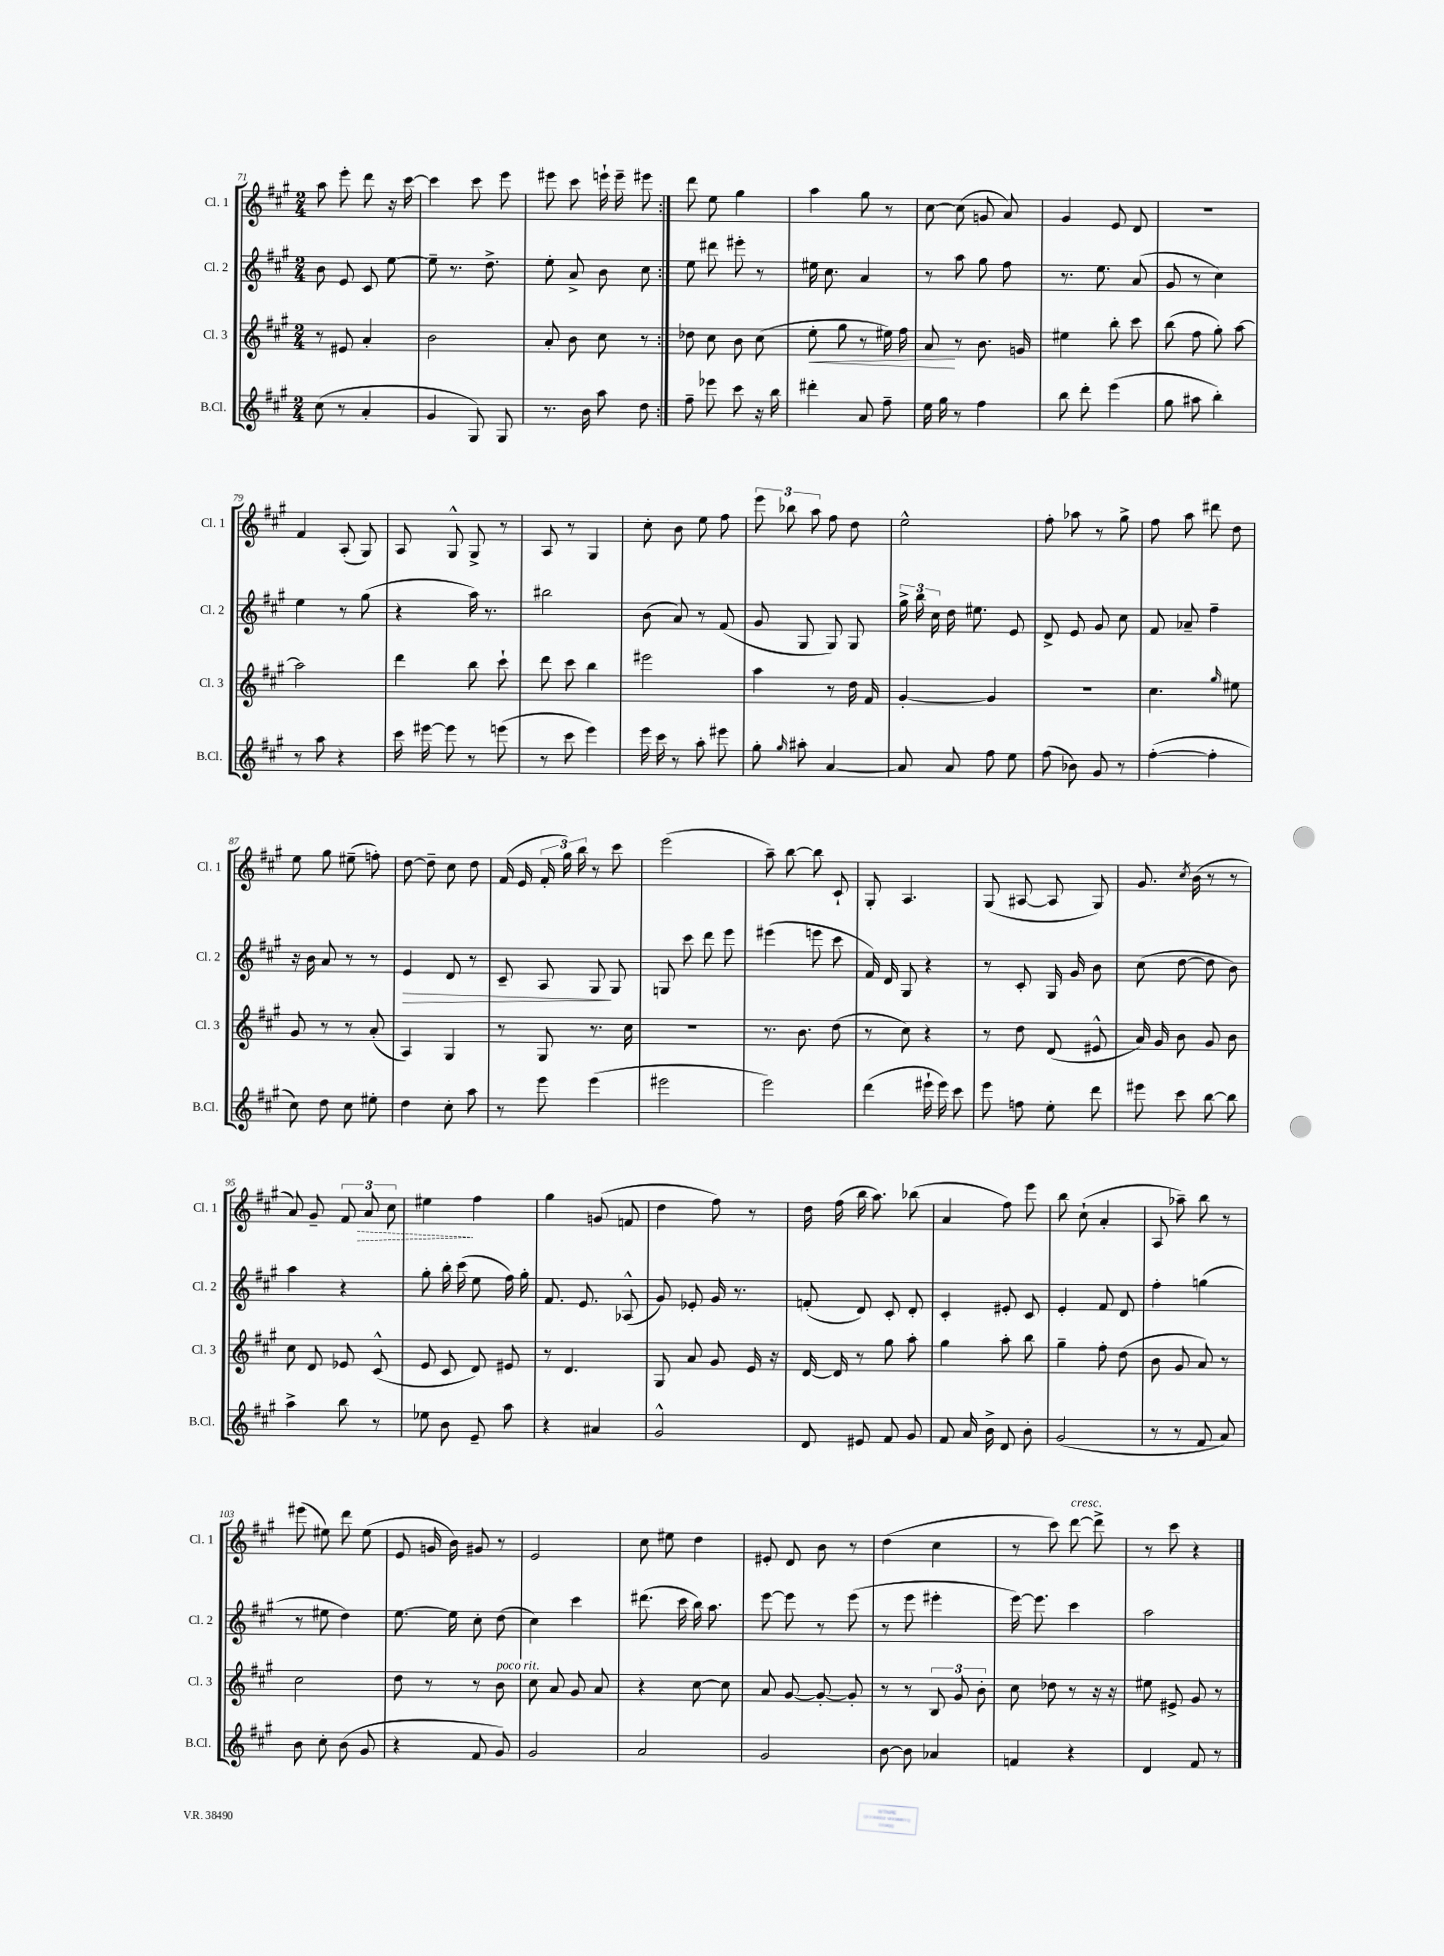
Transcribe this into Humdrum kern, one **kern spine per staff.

**kern	**kern	**dynam	**kern	**dynam	**kern	**dynam
*part4	*part3	*part3	*part2	*part2	*part1	*part1
*staff4	*staff3	*staff3	*staff2	*staff2	*staff1	*staff1
*I"B.Cl.	*I"Cl. 3	*	*I"Cl. 2	*	*I"Cl. 1	*
*I'B.Cl.	*I'Cl. 3	*	*I'Cl. 2	*	*I'Cl. 1	*
*clefG2	*clefG2	*	*clefG2	*	*clefG2	*
*k[f#c#g#]	*k[f#c#g#]	*	*k[f#c#g#]	*	*k[f#c#g#]	*
*M2/4	*M2/4	*	*M2/4	*	*M2/4	*
=71	=71	=71	=71	=71	=71	=71
(8cc#\	8r	.	8b\	.	8aa\	.
8r	8e#X/	.	8e/	.	8eee'\	.
4a'/	4a'/	.	8c#/	.	8ddd\	.
.	.	.	[8ee\	.	16r	.
.	.	.	.	.	[16ccc#\	.
=72	=72	=72	=72	=72	=72	=72
4g#/	2b\	.	8ee~\]	.	4ccc#\]	.
.	.	.	8.r	.	.	.
8G#/)	.	.	.	.	8ccc#\	.
.	.	.	8.dd^\	.	.	.
8G#/	.	.	.	.	8eee\	.
=73	=73	=73	=73	=73	=73	=73
8.r	8a'/	.	8ee'\	.	8eee#X\	.
.	8b\	.	8a^/	.	8ccc#\	.
16b\	.	.	.	.	.	.
8aa\	8cc#\	.	8b\	.	16eeen`\	.
.	.	.	.	.	16eee~\	.
8dd\	8r	.	8cc#\	.	8eee#X\	.
=74:|!	=74:|!	=74:|!	=74:|!	=74:|!	=74:|!	=74:|!
8ff#~\	8dd-X\	.	8ee\	.	8ddd\	.
8eee-X\	8cc#\	.	8ddd#X\	.	8ee\	.
8ccc#\	8b\	.	8eee#X'\	.	4gg#\	.
16r	(8cc#\	.	8r	.	.	.
16bb\	.	.	.	.	.	.
=75	=75	=75	=75	=75	=75	=75
!	!	!LO:HP:b	!	!	!	!
4ddd#X'\	8ee'\	<	16ee#X\	.	4aa\	.
.	.	.	8.cc#\	.	.	.
.	8gg#\	.	.	.	.	.
8a/	8r	.	4a/	.	8gg#\	.
8ff#~\	16ee#X\)	.	.	.	8r	.
.	16ff#\	.	.	.	.	.
=76	=76	=76	=76	=76	=76	=76
16ee\	8a/	.	8r	.	[8cc#\	.
16gg#\	.	.	.	.	.	.
8r	8r	[	8aa\	.	(8cc#\]	.
4ff#\	8.b\	.	8gg#\	.	8gn/	.
.	.	.	8ff#\	.	8a/)	.
.	16gn/	.	.	.	.	.
=77	=77	=77	=77	=77	=77	=77
8bb\	4ee#X\	.	8.r	.	4g#/	.
8ddd'\	.	.	.	.	.	.
.	.	.	8.ee\	.	.	.
(4eee\	8bb'\	.	.	.	8e/	.
.	8ccc#\	.	(8a/	.	8d/	.
=78	=78	=78	=78	=78	=78	=78
8gg#\	(8bb\	.	8g#/	.	2r	.
8aa#X\	8ff#\	.	8r	.	.	.
4bb'\)	8gg#'\)	.	4cc#\)	.	.	.
.	[8aa\	.	.	.	.	.
!!LO:LB:g=z
=79	=79	=79	=79	=79	=79	=79
8r	2aa\]	.	4ee\	.	4f#/	.
8aa\	.	.	.	.	.	.
4r	.	.	8r	.	(8A'/	.
.	.	.	(8gg#\	.	8G#/)	.
=80	=80	=80	=80	=80	=80	=80
16ccc#\	4ddd\	.	4r	.	8A/	.
[16eee#X\	.	.	.	.	.	.
8eee#\]	.	.	.	.	8G#^^/	.
8r	8bb\	.	16aa\)	.	8G#^/	.
.	.	.	8.r	.	.	.
(8eeen\	8ccc#`\	.	.	.	8r	.
=81	=81	=81	=81	=81	=81	=81
8r	8ddd\	.	2bb#X\	.	8A/	.
8ccc#\	8ccc#\	.	.	.	8r	.
4eee\)	4bb\	.	.	.	4G#/	.
=82	=82	=82	=82	=82	=82	=82
16eee\	2eee#X\	.	(8b\	.	8cc#'\	.
16ccc#\	.	.	.	.	.	.
8r	.	.	8a/)	.	8b\	.
8aa'\	.	.	8r	.	8ee\	.
8eee#X\	.	.	(8f#/	.	8ff#\	.
=83	=83	=83	=83	=83	=83	=83
8gg#'\	4aa\	.	8g#/	.	12eee\	.
.	.	.	.	.	12bb-X\	.
16qqgg#/	.	.	.	.	.	.
8aa#X'\	.	.	8G#/	.	.	.
.	.	.	.	.	12aa\	.
[4a/	8r	.	8G#/)	.	8ff#\	.
.	16dd\	.	8G#/	.	8dd\	.
.	16f#/	.	.	.	.	.
=84	=84	=84	=84	=84	=84	=84
8a/]	[4g#'/	.	24gg#^\	.	2ee^^\	.
.	.	.	24bb\	.	.	.
.	.	.	24cc#\	.	.	.
8a/	.	.	16dd\	.	.	.
.	.	.	8.ee#X\	.	.	.
8ff#\	4g#/]	.	.	.	.	.
8ee\	.	.	8e/	.	.	.
=85	=85	=85	=85	=85	=85	=85
(8ff#\	2r	.	8d^/	.	8ff#'\	.
8b-X\)	.	.	8e/	.	8aa-X\	.
8g#/	.	.	8g#/	.	8r	.
8r	.	.	8cc#\	.	8gg#^\	.
=86	=86	=86	=86	=86	=86	=86
([4ff#'\	4.cc#\	.	8f#/	.	8ff#\	.
.	.	.	8a-X~/	.	8aa\	.
4ff#'\]	.	.	4ff#~\	.	8ddd#X\	.
.	16qqgg#/	.	.	.	.	.
.	8ee#X\	.	.	.	8dd\	.
!!LO:LB:g=z
=87	=87	=87	=87	=87	=87	=87
8cc#\)	8g#/	.	16r	.	8ee\	.
.	.	.	16b\	.	.	.
8dd\	8r	.	8a/	.	8gg#\	.
8cc#\	8r	.	8r	.	(8ee#X~\	.
8ee#X'\	(8a'/	.	8r	.	8ffn'\)	.
=88	=88	=88	=88	=88	=88	=88
!	!	!	!	!LO:HP:b	!	!
4dd\	4A/)	.	4e/	>	[8dd\	.
.	.	.	.	.	8dd~\]	.
8cc#'\	4G#/	.	8d/	.	8cc#\	.
8aa\	.	.	8r	.	8dd\	.
=89	=89	=89	=89	=89	=89	=89
8r	8r	.	8c#~/	.	(16f#/	.
.	.	.	.	.	16e/	.
8eee\	8G#/	.	8A/	.	24f#'/	.
.	.	.	.	.	24gg#\)	.
.	.	.	.	.	24bb\	.
(4eee\	8.r	.	8G#/	.	8r	.
.	.	.	8G#/	]	8ccc#\	.
.	16cc#\	.	.	.	.	.
=90	=90	=90	=90	=90	=90	=90
2eee#X\	2r	.	8Gn/	.	(2eee\	.
.	.	.	8ccc#\	.	.	.
.	.	.	8ddd\	.	.	.
.	.	.	8eee\	.	.	.
=91	=91	=91	=91	=91	=91	=91
2eee\)	8.r	.	(4eee#X\	.	8aa~\)	.
.	.	.	.	.	[8bb\	.
.	8.b\	.	.	.	.	.
.	.	.	8eeen\	.	8bb\]	.
.	(8dd\	.	8ccc#\	.	8c#`/	.
=92	=92	=92	=92	=92	=92	=92
(4ddd\	8r	.	16f#/)	.	8G#'/	.
.	.	.	16d/	.	.	.
.	8cc#\)	.	8G#/	.	4.A/	.
16eee#X`\	4r	.	4r	.	.	.
16eee#\)	.	.	.	.	.	.
8ccc#\	.	.	.	.	.	.
=93	=93	=93	=93	=93	=93	=93
8eee\	8r	.	8r	.	(8G#/	.
8ffn\	8dd\	.	8c#'/	.	[8A#X/	.
8ee'\	(8d/	.	16G#/	.	8A#/]	.
.	.	.	16g#/	.	.	.
8ddd\	8e#X^^/	.	8b\	.	8G#/)	.
=94	=94	=94	=94	=94	=94	=94
8eee#X\	16a/)	.	(8cc#\	.	8.g#/	.
.	16g#/	.	.	.	.	.
8ccc#\	8b\	.	[8dd\	.	.	.
.	.	.	.	.	8qcc#/	.
.	.	.	.	.	(16b\	.
[8bb\	8g#/	.	8dd\]	.	8r	.
8bb\]	8b\	.	8b\)	.	8r	.
!!LO:LB:g=z
=95	=95	=95	=95	=95	=95	=95
4aa^\	8cc#\	.	4aa\	.	8a/)	.
.	8d/	.	.	.	8g#~/	.
8bb\	8e-X/	.	4r	.	12f#/	.
!	!	!	!	!	!	!LO:HP:b
.	.	.	.	.	12a/	>
8r	(8c#^^/	.	.	.	.	.
.	.	.	.	.	12cc#\	.
=96	=96	=96	=96	=96	=96	=96
8ee-X\	8e/	.	8gg#'\	.	4ee#X\	.
8b\	8c#/	.	16bb'\	.	.	.
.	.	.	(16ccc#\	.	.	.
8e~/	8d/)	.	8ee\	.	4ff#\	]
8aa\	8e#X/	.	16ff#\)	.	.	.
.	.	.	16gg#'\	.	.	.
=97	=97	=97	=97	=97	=97	=97
4r	8r	.	8.f#/	.	4gg#\	.
.	4.d/	.	.	.	.	.
.	.	.	8.e/	.	.	.
4a#X/	.	.	.	.	(8gn/	.
.	.	.	(8A-X^^/	.	8fn/	.
=98	=98	=98	=98	=98	=98	=98
2g#^^/	8G#/	.	8g#/)	.	4dd\	.
.	8a/	.	8e-X'/	.	.	.
.	8g#/	.	16g#/	.	8ff#\)	.
.	.	.	8.r	.	.	.
.	16e/	.	.	.	8r	.
.	16r	.	.	.	.	.
=99	=99	=99	=99	=99	=99	=99
8d/	[16d/	.	(8fn'/	.	16dd\	.
.	16d/]	.	.	.	(16ff#\	.
8e#X/	8r	.	8d/)	.	16bb\	.
.	.	.	.	.	8.aa\)	.
8f#/	8gg#\	.	8c#'/	.	.	.
8g#/	8aa'\	.	8d'/	.	(8bb-X\	.
=100	=100	=100	=100	=100	=100	=100
8f#/	4gg#\	.	4c#'/	.	4a/	.
16a/	.	.	.	.	.	.
16b^\	.	.	.	.	.	.
8d/	8aa'\	.	8e#X'/	.	8ff#\)	.
8b'\	8bb\	.	8c#/	.	8eee\	.
=101	=101	=101	=101	=101	=101	=101
(2g#/	4gg#~\	.	4e'/	.	8bb\	.
.	.	.	.	.	(8cc#`\	.
.	8ff#'\	.	8f#/	.	4a'/	.
.	(8dd\	.	8d/	.	.	.
=102	=102	=102	=102	=102	=102	=102
8r	8b\	.	4ff#'\	.	8A/	.
8r	8g#/	.	.	.	8aa-X~\)	.
8f#/	8a/)	.	(4ggn\	.	8bb\	.
8a/)	8r	.	.	.	8r	.
!!LO:LB:g=z
=103	=103	=103	=103	=103	=103	=103
8b\	2cc#\	.	8r	.	(8eee#X\	.
8cc#'\	.	.	8ee#X\	.	8ee#X\)	.
(8b\	.	.	4dd\)	.	8ddd\	.
8g#/	.	.	.	.	(8ee#\	.
=104	=104	=104	=104	=104	=104	=104
4r	8dd\	.	[8.ee\	.	8e/	.
.	8r	.	.	.	16gn/	.
.	.	.	16ee\]	.	16b\)	.
8f#/	8r	.	8cc#'\	.	8g#X/	.
!	!LO:TX:a:i:t=poco rit.	!	!	!	!	!
8g#/)	8b\	.	(8dd\	.	8r	.
=105	=105	=105	=105	=105	=105	=105
2g#/	8cc#\	.	4cc#\)	.	2e/	.
.	8a/	.	.	.	.	.
.	8g#/	.	4ccc#\	.	.	.
.	8a/	.	.	.	.	.
=106	=106	=106	=106	=106	=106	=106
2a/	4r	.	(8.ddd#X\	.	8cc#\	.
.	.	.	.	.	8ee#X\	.
.	.	.	16ccc#\	.	.	.
.	[8cc#\	.	16bb\)	.	4dd\	.
.	.	.	8.aa\	.	.	.
.	8cc#\]	.	.	.	.	.
=107	=107	=107	=107	=107	=107	=107
2g#/	8a/	.	[8eee\	.	8e#X'/	.
.	[8g#/	.	8eee\]	.	8d/	.
.	8g#'/_	.	8r	.	8b\	.
.	8g#'/]	.	(8eee\	.	8r	.
=108	=108	=108	=108	=108	=108	=108
[8b\	8r	.	8r	.	(4dd\	.
8b\]	8r	.	8eee\	.	.	.
4a-X/	12B/	.	4eee#X'\	.	4cc#\	.
.	12g#/	.	.	.	.	.
.	12b'\	.	.	.	.	.
=109	=109	=109	=109	=109	=109	=109
4fn/	8cc#\	.	[16eee\)	.	8r	.
.	.	.	8.eee\]	.	.	.
.	8dd-X\	.	.	.	8ccc#\)	.
!	!	!	!	!	!LO:TX:a:i:t=cresc.	!
4r	8r	.	4ccc#\	.	[8ddd\	.
.	16r	.	.	.	8ddd^\]	.
.	16r	.	.	.	.	.
=110	=110	=110	=110	=110	=110	=110
4d/	8ee#X\	.	2aa\	.	8r	.
.	8e#X^/	.	.	.	8ccc#\	.
8f#/	8g#/	.	.	.	4r	.
8r	8r	.	.	.	.	.
==	==	==	==	==	==	==
*-	*-	*-	*-	*-	*-	*-
